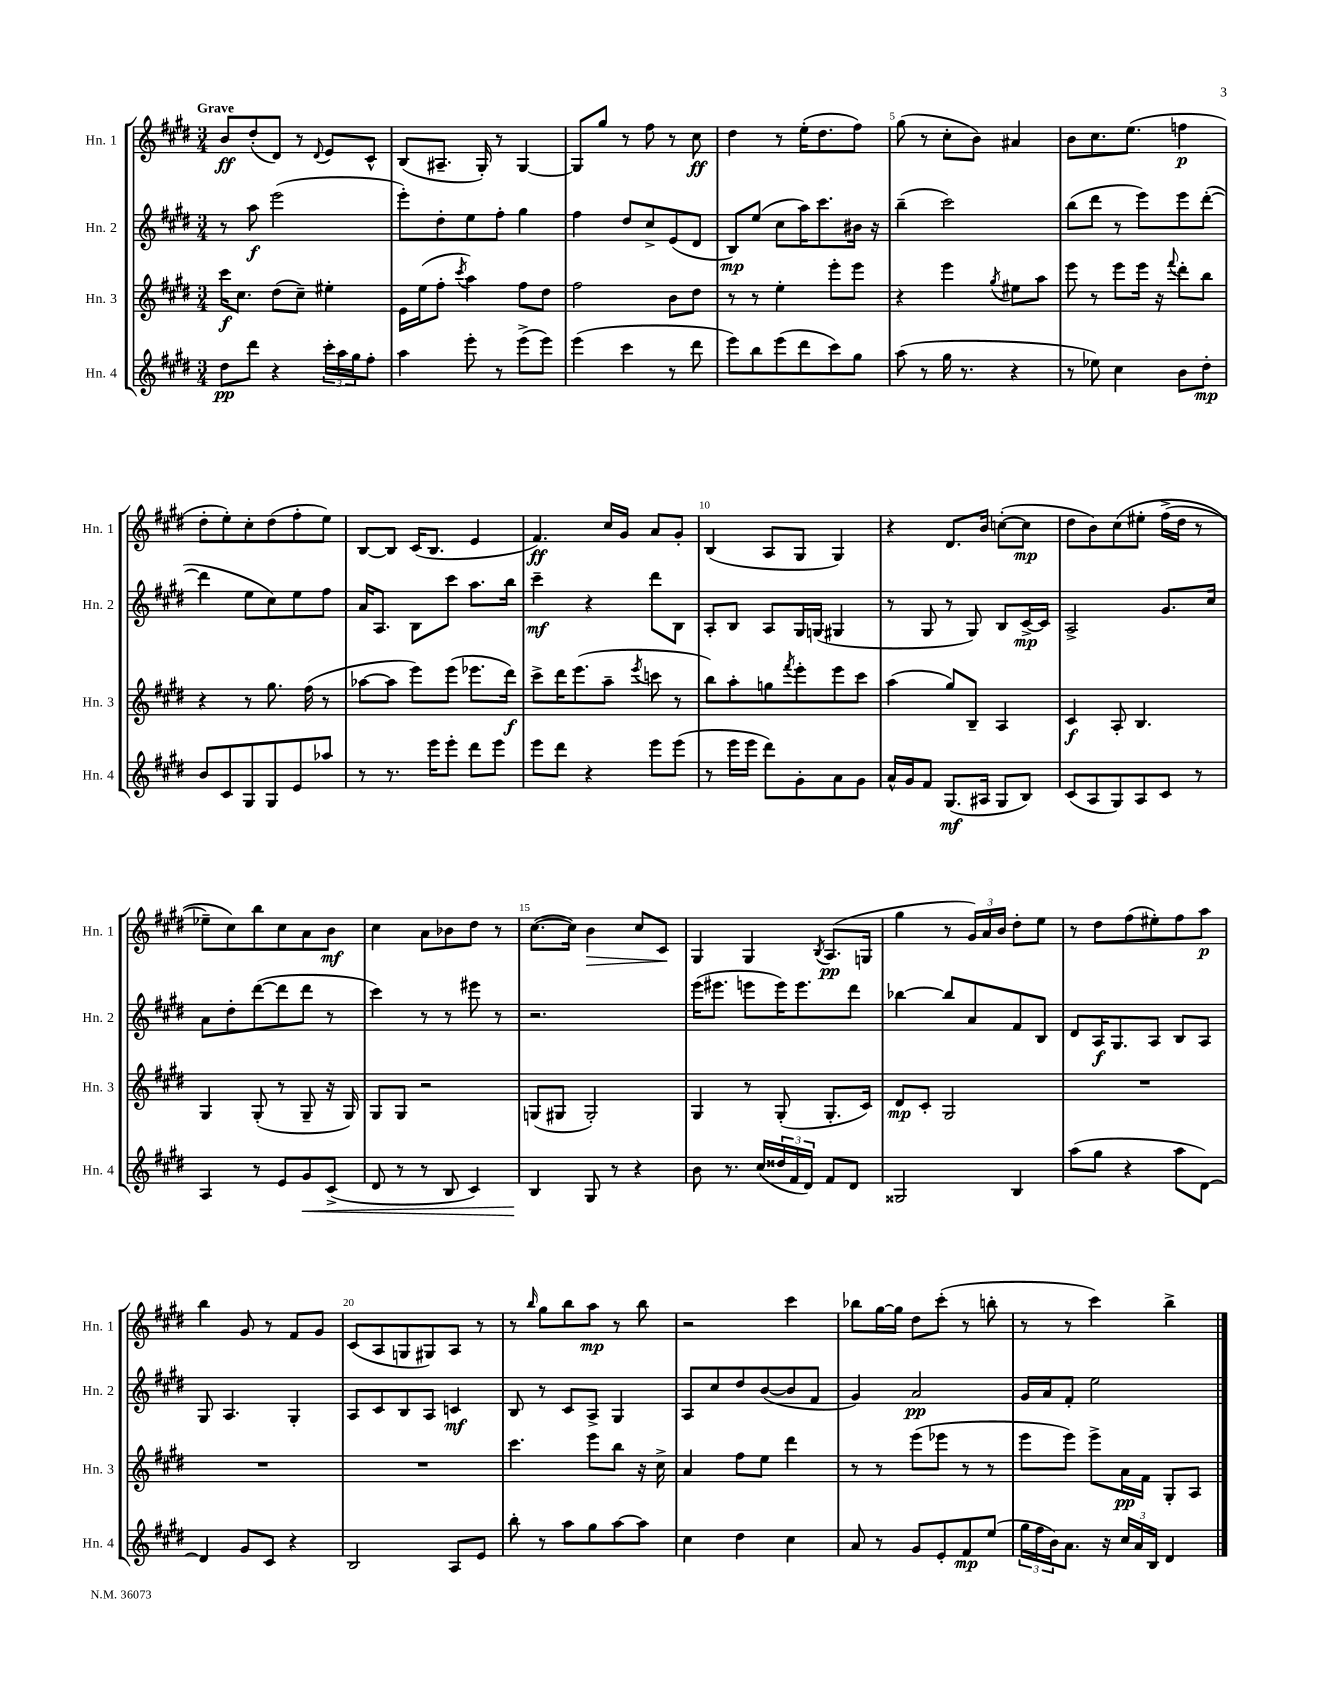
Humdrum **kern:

**kern	**kern	**kern	**kern
*staff4	*staff3	*staff2	*staff1
*clefG2	*clefG2	*clefG2	*clefG2
*k[f#c#g#d#]	*k[f#c#g#d#]	*k[f#c#g#d#]	*k[f#c#g#d#]
*M3/4	*M3/4	*M3/4	*M3/4
8dd#	16ccc#	8r	8b
.	8.cc#	.	.
8ddd#	.	8aa	(8dd#'
4r	(8dd#	(2eee	8d#)
.	8cc#~)	.	8r
.	.	.	8qqd#
24ccc#'	4ee#'	.	8e
24aa	.	.	.
24gg#	.	.	.
8ff#'	.	.	8c#^^
=	=	=	=
4aa	16e	8eee')	(8B
.	(16ee	.	.
.	8ff#'	8dd#'	8.A#~
.	8qccc#	.	.
8eee'	4aa)	8ee	.
.	.	.	16G#')
8r	.	8ff#'	8r
(8eee^	8ff#	4gg#	[4G#
8eee)	8dd#	.	.
=	=	=	=
(4eee	2ff#	4ff#	8G#]
.	.	.	8gg#
4ccc#	.	8dd#	8r
.	.	8cc#^	8ff#
8r	8b	(8e	8r
8ddd#	8dd#	8d#	8cc#
=	=	=	=
8eee)	8r	8B)	4dd#
8bb	8r	(8ee	.
(8eee	4ee'	8cc#	8r
8ddd#	.	16aa)	(16ee'
.	.	8.ccc#	8.dd#
8ccc#)	8eee'	.	.
8gg#	8eee	16b#	8ff#)
.	.	16r	.
=	=	=	=
(8aa	4r	(4bb~	(8gg#
8r	.	.	8r
16gg#	4eee	2ccc#)	8cc#'
8.r	.	.	.
.	.	.	8b)
.	8qgg#	.	.
4r	8ee#	.	4a#
.	8aa	.	.
=	=	=	=
8r	8eee	(8bb	8b
8ee-)	8r	8ddd#	8.cc#
4cc#	8eee	8r	.
.	.	.	(8.ee
.	16eee	8eee)	.
.	16r	.	.
.	8qqfff#	.	.
8b	8ddd#'	8eee	4ff
8dd#'	8bb	([8ddd#'	.
=	=	=	=
8b	4r	4ddd#]	8dd#'
8c#	.	.	8ee')
8G#	8r	8ee	8cc#'
8G#	8.gg#	8cc#)	(8dd#
8e	.	8ee	8ff#'
.	(16ff#	.	.
8aa-	8r	8ff#	8ee)
=	=	=	=
8r	[8aa-	16a	[8B
.	.	8.A	.
8.r	8aa-]	.	8B]
.	8eee)	8B	(16c#
16eee	.	.	8.B
8eee'	(8eee	8ccc#	.
8ddd#	8.eee-	8.aa	4e
8eee	.	.	.
.	16ddd#)	16bb	.
=	=	=	=
8eee	8ccc#^	4ccc#~	4.f#)
8ddd#	16ddd#	.	.
.	(8.eee	.	.
4r	.	4r	.
.	8aa~	.	16cc#
.	.	.	16g#
.	8qeee	.	.
8eee	8ccc	8ddd#	8a
(8eee	8r	8B	8g#'
=	=	=	=
8r	8bb)	8A'	(4B
16eee	8aa'	8B	.
16eee	.	.	.
8ddd#)	8gg	8A	8A
.	8qfff#	.	.
8g#'	8eee'	16G#	8G#
.	.	(16G	.
8a	8eee	4G#	4G#)
8g#	8ccc#	.	.
=	=	=	=
16a^^	(4aa	8r	4r
16g#	.	.	.
8f#	.	8G#	.
(8.G#	8gg#)	8r	8.d#
.	8B~	8G#)	.
16A#	.	.	16b
8G#	4A	8B	([8cc'
8B)	.	[16c#^	8cc]
.	.	16c#]	.
=	=	=	=
(8c#	4c#	2A^	8dd#
8A	.	.	8b)
8G#)	8A'	.	&(8cc#
8A	4.B	.	8ee#'
8c#	.	8.g#	(16ff#^
.	.	.	16dd#
8r	.	.	8r
.	.	16cc#	.
=	=	=	=
4A	4G#	8a	8ee-~)
.	.	8dd#'	8cc#&)
8r	(8G#'	([8ddd#	8bb
8e	8r	8ddd#]	8cc#
8g#	8G#~	8ddd#	8a
(8c#^	16r	8r	8b
.	16G#)	.	.
=	=	=	=
8d#	8G#	4ccc#)	4cc#
8r	8G#	.	.
8r	2r	8r	8a
8B	.	8r	8b-
4c#)	.	8eee#	8dd#
.	.	8r	8r
=	=	=	=
4B	(8G	2.r	([8.cc#
.	8G#	.	.
.	.	.	16cc#])
8G#	2G#')	.	4b
8r	.	.	.
4r	.	.	8cc#
.	.	.	8c#
=	=	=	=
8b	4G#	(16eee	4G#
.	.	8.eee#	.
8.r	.	.	.
.	8r	8eee	4G#
(16cc#	.	.	.
24dd##	(8G#'	16eee)	.
24f#	.	.	.
.	.	8.eee	.
24d#)	.	.	.
.	.	.	8qB
8f#	8.G#'	.	(8.A
8d#	.	8ddd#	.
.	16c#)	.	16G
=	=	=	=
2G##	8d#	[4bb-	4gg#
.	8c#'	.	.
.	2G#	8bb-]	8r
.	.	8a	24g#)
.	.	.	24a
.	.	.	24b
4B	.	8f#	8dd#'
.	.	8B	8ee
=	=	=	=
(8aa	2.r	8d#	8r
8gg#	.	16A	8dd#
.	.	8.G#	.
4r	.	.	(8ff#
.	.	8A	8ee#')
8aa	.	8B	8ff#
[8d#)	.	8A	8aa
=	=	=	=
4d#]	2.r	8G#	4bb
.	.	4.A	.
8g#	.	.	8g#
8c#	.	.	8r
4r	.	4G#'	8f#
.	.	.	8g#
=	=	=	=
2B	2.r	8A	(8c#
.	.	8c#	8A
.	.	8B	8G
.	.	8A	8G#)
8A	.	4c	8A
8e	.	.	8r
=	=	=	=
8bb'	4.ccc#	8B	8r
.	.	.	16qqbb
8r	.	8r	8gg#
8aa	.	8c#	8bb
8gg#	8eee	8A^	8aa
[8aa	8bb	4G#	8r
8aa]	16r	.	8bb
.	16cc#^	.	.
=	=	=	=
4cc#	4a	8A	2r
.	.	8cc#	.
4dd#	8ff#	8dd#	.
.	8ee	([8b	.
4cc#	4ddd#	8b]	4ccc#
.	.	8f#	.
=	=	=	=
8a	8r	4g#)	8bb-
8r	8r	.	[16gg#
.	.	.	16gg#]
8g#	(8eee	2a	8dd#
8e'	8eee-	.	(8ccc#'
8f#	8r	.	8r
(8ee	8r	.	8bb'
=	=	=	=
24gg#	8eee	16g#	8r
24ff#	.	.	.
.	.	16a	.
24b)	.	.	.
8.a	8eee)	8f#'	8r
.	8eee^	2ee	4ccc#)
16r	.	.	.
24cc#	16a	.	.
24a	.	.	.
.	16f#	.	.
24B	.	.	.
4d#	8G#'	.	4bb^
.	8A	.	.
==	==	==	==
*-	*-	*-	*-
